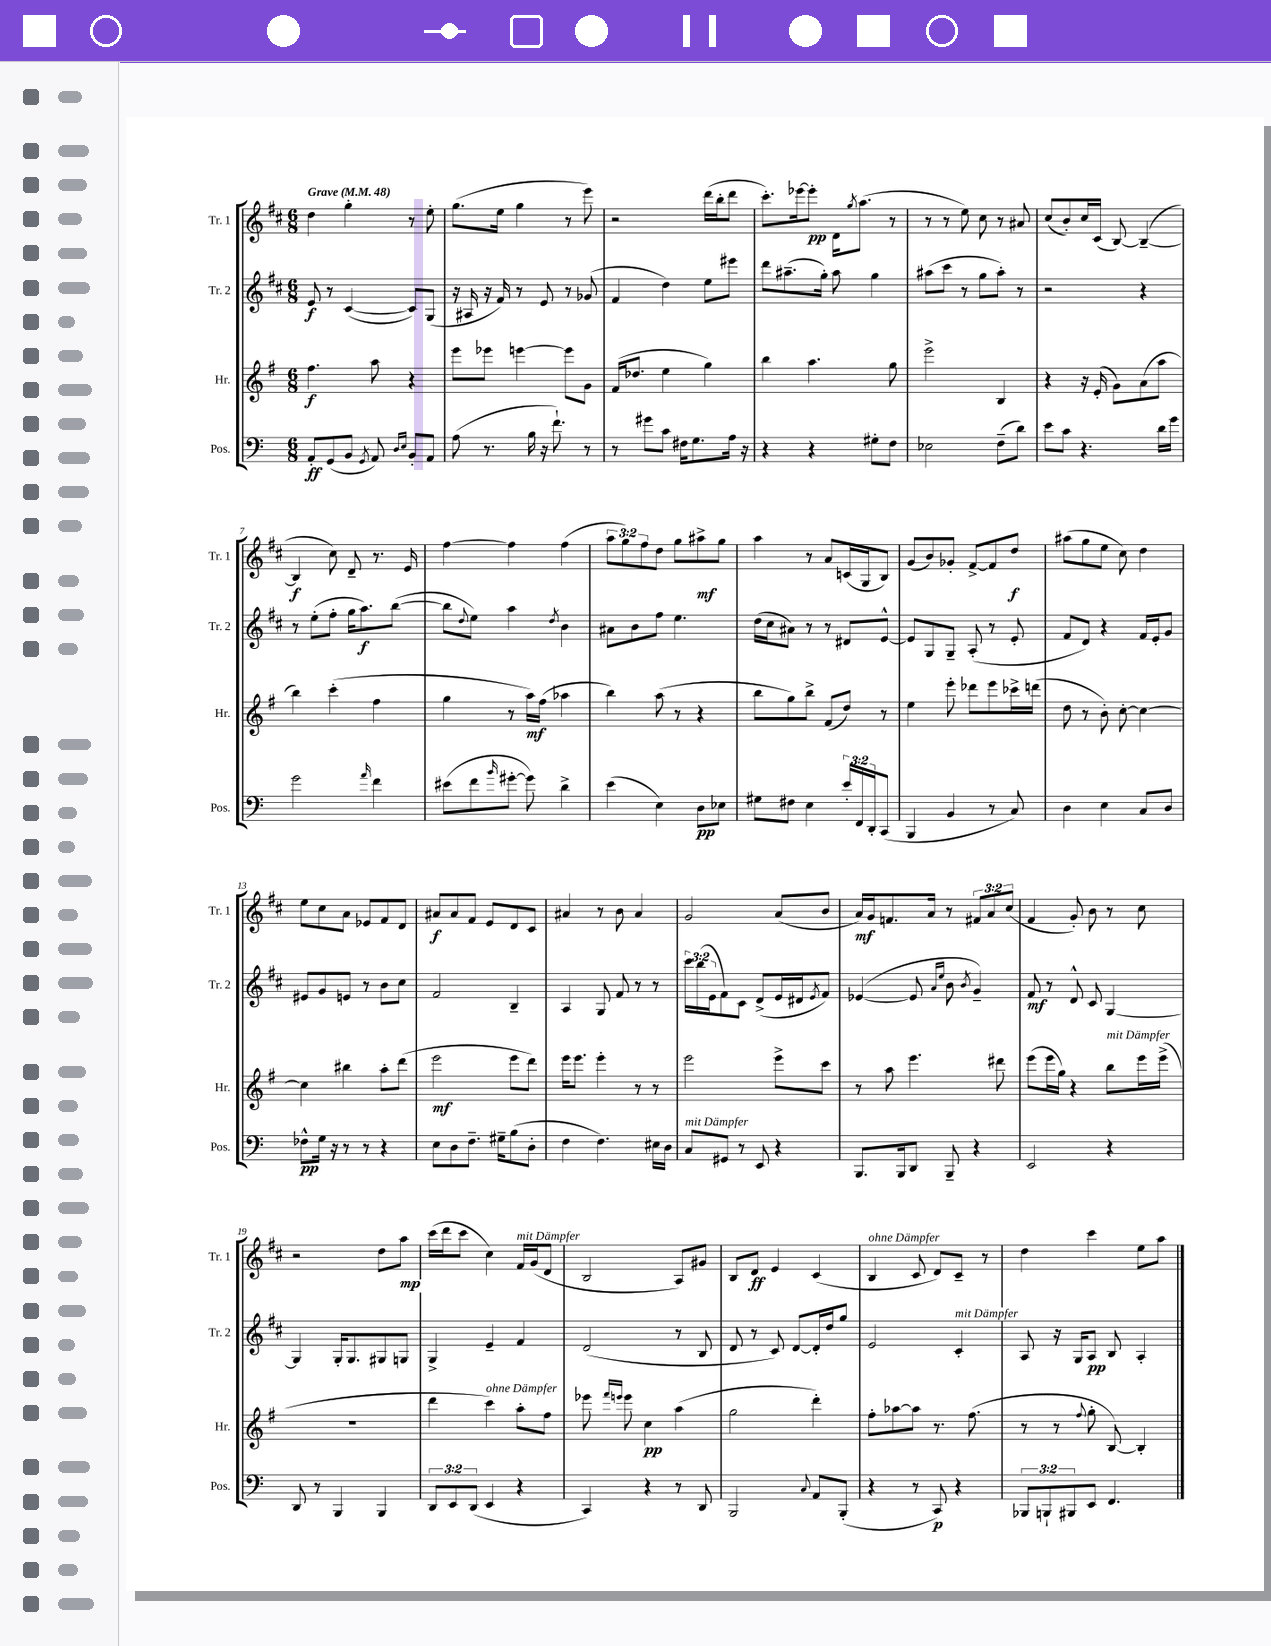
<<
\new StaffGroup <<
\new Staff = "s0" \with { instrumentName = "Tr. 1" shortInstrumentName = "Tr. 1" } {
    \clef treble \key d \major \numericTimeSignature \time 6/8 \override Staff.TupletNumber.text = #tuplet-number::calc-fraction-text \tempo "Grave" 4 = 48
    d''4 g''4-. r8 e''8-. |
    g''8.( e''16 g''4 r8 e'''8) |
    r2 d'''16( b''16-. d'''8 |
    cis'''8.-.) ees'''16~ ees'''8-.\pp d'16 \acciaccatura { g''8 } a''8.( r8 |
    r8 r8 e''8) cis''8 r8 ais'8 |
    cis''8( b'8-.) cis''16 cis'16( b8~) b4~--( |
    b4\f cis''8) d'8-- r8. e'16 |
    fis''4~ fis''4 fis''4( |
    \tuplet 3/2 { a''8 g''8) fis''8 } d''8 g''8 ais''8->\mf g''8 |
    a''4 r8 a'8 c'16( g16 b8) |
    g'8( b'8) ges'8-. fis'8~-> fis'8 d''8\f |
    ais''8( g''8 e''8 cis''8) d''4 |
    e''8 cis''8 a'8 ees'8 fis'8 d'8 |
    ais'8\f ais'8 fis'8 e'8 d'8 cis'8 |
    ais'4 r8 b'8 ais'4 |
    g'2 a'8( b'8 |
    a'16\mf) g'16 f'8. a'16 r8 \tuplet 3/2 { fis'8 a'8 cis''8( } |
    fis'4 g'8-.) b'8 r8 cis''8 |
    r2 d''8 a''8\mp |
    cis'''16( d'''16 cis'''8 cis''4) fis'16^\markup { \italic "mit Dämpfer" } g'16( d'8 |
    b2 a8) gis'8 |
    b8 d'8\ff e'4 cis'4( |
    b4^\markup { \italic "ohne Dämpfer" } cis'8 d'8) cis'8-- r8 |
    d''4 cis'''4 e''8 a''8 \bar "|." |
}
\new Staff = "s1" \with { instrumentName = "Tr. 2" shortInstrumentName = "Tr. 2" } {
    \clef treble \key d \major \numericTimeSignature \time 6/8 \override Staff.TupletNumber.text = #tuplet-number::calc-fraction-text
    e'8\f r8 cis'4~( cis'8) g8( |
    r16 ais16 r16 fis'16) r8 e'8 r8 ges'8( |
    fis'4 d''4) e''8 eis'''8 |
    d'''8 ais''8.--( g''16-.) ais''8 g''4 |
    ais''8( cis'''8 r8 g''8 ais''8-.) r8 |
    r2 r4 |
    r8 e''8-.( fis''8-. g''16 a''8.\f) b''8~( |
    b''8 \appoggiatura { d''8 } e''8) a''4 \acciaccatura { d''8 } b'4 |
    ais'8 b'8 fis''8 e''4. |
    d''16( cis''16 ais'8) r8 r8 dis'8 e'8~-^ |
    e'8 g8 g8-- a8-.( r8 e'8-. |
    fis'8 d'8) r4 fis'16 e'16-. g'8 |
    eis'8 g'8 e'8 r8 b'8 cis''8 |
    fis'2 b4-- |
    a4 g8 fis'8 r8 r8 |
    \tuplet 3/2 { cis'''16 b''16( e'16 } fis'8) cis'8 d'8->( e'16 dis'16 \acciaccatura { e'8 } fis'8) |
    ees'4~( ees'8 \grace { a'16 e''16 } b'8 \acciaccatura { b'8 } g'4--) |
    fis'8\mf r8 d'8-^ cis'8 g4~ |
    g4 g16-. g8. gis8 g8 |
    g4-> e'4-- fis'4 |
    d'2( r8 b8 |
    d'8 r8 cis'8) d'8~ d'16-. d''16 g''8 |
    e'2 cis'4-.^\markup { \italic "mit Dämpfer" } |
    a8 r16 g16 a8\pp b8 a4-. \bar "|." |
}
\new Staff = "s2" \with { instrumentName = "Hr." shortInstrumentName = "Hr." } {
    \clef treble \key g \major \numericTimeSignature \time 6/8
    fis''4.\f a''8 r4 |
    e'''8 ees'''8 e'''4~ e'''8 g'8 |
    fis'16( des''8. e''4 g''4) |
    b''4 a''4. g''8 |
    e'''2-> b4 |
    r4 r16 e'16-.( g'8) a'8( a''8 |
    b''4) c'''4-.( fis''4 |
    g''4 r8 a''16\mf) fis''16( aes''4 |
    b''4) a''8( r8 r4 |
    b''8 g''8) b''8-> fis'8( d''8) r8 |
    e''4 e'''8-. des'''8 e'''8 ces'''16-> d'''16( |
    d''8 r8 b'8-.) c''8~-. c''4~ |
    c''4 bis''4 a''8-. d'''8( |
    e'''2\mf e'''8 d'''8) |
    e'''16 e'''8. e'''4-. r8 r8 |
    e'''2 e'''8-> c'''8 |
    r8 a''8 e'''4. dis'''8 |
    e'''8( e'''16 g''16) r4 b''8^\markup { \italic "mit Dämpfer" } e'''16 e'''16->( |
    R2. |
    d'''4 c'''4^\markup { \italic "ohne Dämpfer" }) a''8-. fis''8 |
    ees'''8 \grace { fis'''16 e'''16 } e'''8 c''4\pp a''4( |
    g''2 d'''4-.) |
    fis''8-. aes''8~ aes''8 r8. fis''8.( |
    r8 r8 \appoggiatura { fis''8 } g''8-. b8~) b4-. \bar "|." |
}
\new Staff = "s3" \with { instrumentName = "Pos." shortInstrumentName = "Pos." } {
    \clef bass \key c \major \numericTimeSignature \time 6/8 \override Staff.TupletNumber.text = #tuplet-number::calc-fraction-text
    a,8-.\ff g,8( b,8 \acciaccatura { g,8 } a,8) \grace { d16 e16 } b,8-. a,8 |
    a8( r8. b16 r16 f'8.-!) r8 |
    r8 gis'8 c'8 fis16 g8. a16 r16 |
    r4 r4 gis8-. f8 |
    ees2 f8--( d'8) |
    e'8 c'8 r4. d'16 g'16 |
    g'2 \grace { a'16 } f'4 |
    eis'8( f'8 \grace { b'16 } gis'8~-. gis'8) d'4-> |
    e'4( e4) d8\pp ees8 |
    gis8 fis8 e4 \tuplet 3/2 { e'16-. f,16 d,16-. } c,8( |
    b,,4 b,4 r8 c8) |
    d4 e4 c8 d8 |
    fes8-^\pp g16 r16 r8 r8 r4 |
    e8 d8 f8.-- gis16-- b8( d8-. |
    f4 f4.) eis16 d16 |
    c8^\markup { \italic "mit Dämpfer" } gis,8 r8 e,8 r4 |
    b,,8. b,,16 d,8 b,,8-- r4 |
    e,2 r4 |
    d,8 r8 b,,4 b,,4 |
    \tuplet 3/2 { d,8 e,8 d,8( } e,4 r4 |
    c,4) r4 r8 d,8 |
    b,,2 \appoggiatura { c8 } a,8 b,,8-.( |
    r4 r8 c,8\p) r4 |
    \tuplet 3/2 { bes,,8 b,,8-! bis,,8 } e,8 f,4. \bar "|." |
}
>>
>>
